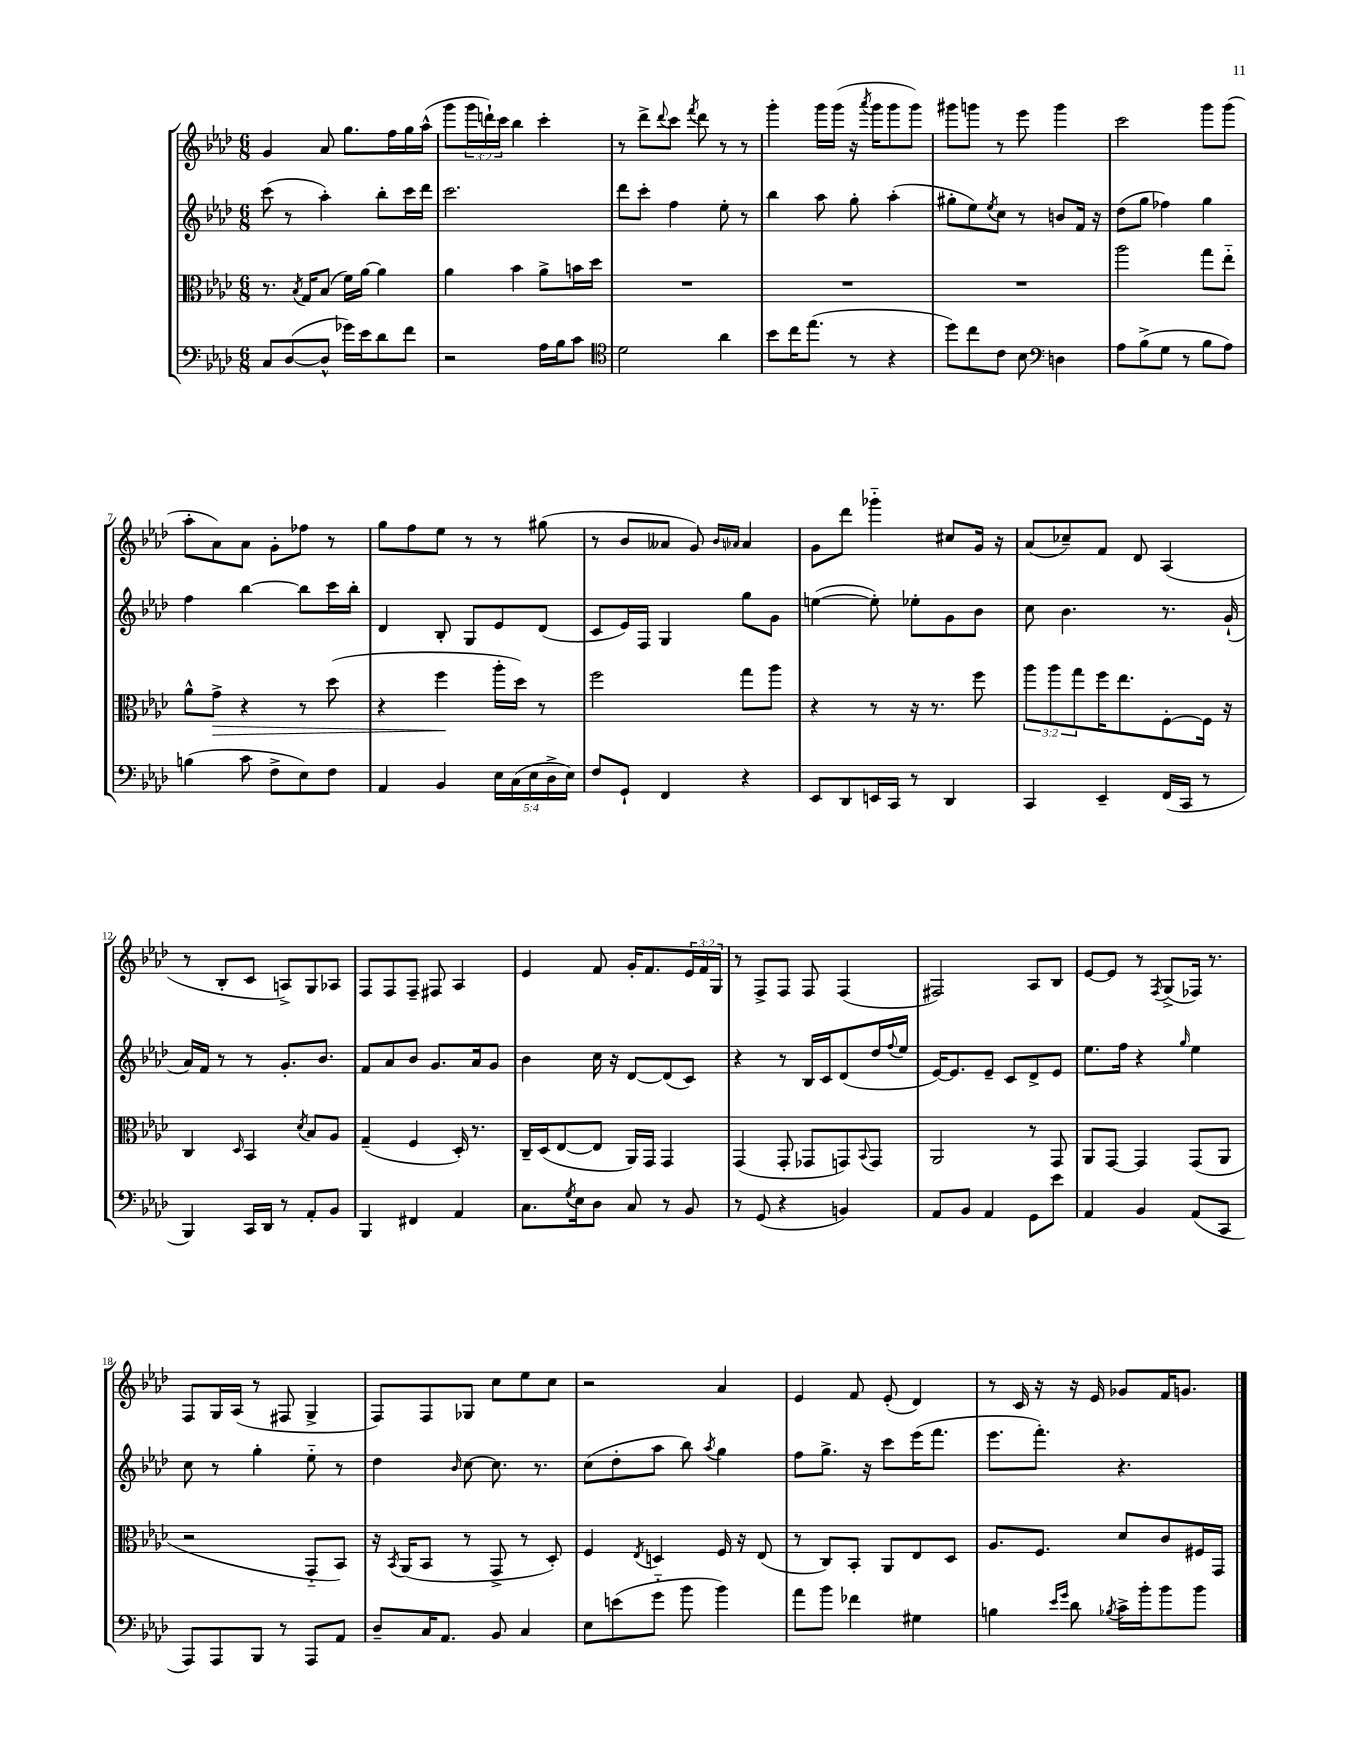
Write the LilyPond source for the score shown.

<<
\new StaffGroup <<
\new Staff = "s0" {
    \clef treble \key aes \major \numericTimeSignature \time 6/8 \override Staff.TupletNumber.text = #tuplet-number::calc-fraction-text
    g'4 aes'8 g''8. f''16 g''16 aes''16-^( |
    g'''8 \tuplet 3/2 { g'''16 d'''16-!) c'''16 } bes''4 c'''4-. |
    r8 des'''8-> \appoggiatura { des'''8 } c'''8 \acciaccatura { f'''8 } des'''8 r8 r8 |
    g'''4-. g'''16 g'''16( r16 \acciaccatura { aes'''8 } g'''16 g'''8 g'''8) |
    gis'''8 g'''8 r8 ees'''8 g'''4 |
    c'''2 g'''8 g'''8( |
    aes''8-. aes'8) aes'8 g'8-. fes''8 r8 |
    g''8 f''8 ees''8 r8 r8 gis''8( |
    r8 bes'8 aeses'8 g'8) \grace { bes'16 aes'16 } aes'4 |
    g'8 des'''8 ges'''4-_ cis''8 g'16 r16 |
    aes'8( ces''8--) f'8 des'8 aes4( |
    r8 bes8-. c'8 a8->) g8 aes8 |
    f8 f8 f8-- fis8 aes4 |
    ees'4 f'8 g'16-. f'8. \tuplet 3/2 { ees'16 f'16 g16 } |
    r8 f8-> f8 f8 f4( |
    fis2) aes8 bes8 |
    ees'8~ ees'8 r8 \acciaccatura { f8 } g8->( fes16) r8. |
    f8 g16 aes16( r8 fis8 g4-> |
    f8) f8 ges8 c''8 ees''8 c''8 |
    r2 aes'4 |
    ees'4 f'8 ees'8-.( des'4) |
    r8 c'16 r16 r16 ees'16 ges'8 f'16 g'8. \bar "|." |
}
\new Staff = "s1" {
    \clef treble \key aes \major \numericTimeSignature \time 6/8
    c'''8( r8 aes''4-.) bes''8-. c'''16 des'''16 |
    c'''2. |
    des'''8 c'''8-. f''4 ees''8-. r8 |
    bes''4 aes''8 g''8-. aes''4-.( |
    gis''8-. ees''8) \acciaccatura { ees''8 } c''8 r8 b'8 f'16 r16 |
    des''8( g''8 fes''4) g''4 |
    f''4 bes''4~ bes''8 c'''16 bes''16-. |
    des'4 bes8-. g8 ees'8 des'8( |
    c'8 ees'16) f16 g4 g''8 g'8 |
    e''4~( e''8-.) ees''8-. g'8 bes'8 |
    c''8 bes'4. r8. g'16-!( |
    aes'16) f'16 r8 r8 g'8.-. bes'8. |
    f'8 aes'8 bes'8 g'8. aes'16 g'8 |
    bes'4 c''16 r16 des'8~ des'8( c'8) |
    r4 r8 bes16 c'16 des'8( des''16 \appoggiatura { f''8 } ees''16 |
    ees'16~) ees'8. ees'8-- c'8 des'8-> ees'8 |
    ees''8. f''16 r4 \grace { g''16 } ees''4 |
    c''8 r8 g''4-. ees''8-_ r8 |
    des''4 \grace { bes'16 } c''8~ c''8. r8. |
    c''8( des''8-. aes''8 bes''8) \acciaccatura { aes''8 } g''4 |
    f''8 g''8.-> r16 c'''8 ees'''16( f'''8. |
    ees'''8. f'''8.-.) r4. \bar "|." |
}
\new Staff = "s2" {
    \clef alto \key aes \major \numericTimeSignature \time 6/8 \override Staff.TupletNumber.text = #tuplet-number::calc-fraction-text
    r8. \acciaccatura { bes8 } g16 bes8( f'16) aes'16~ aes'4 |
    aes'4 bes'4 aes'8-> b'16 des''16 |
    R2. |
    R2. |
    R2. |
    aes''2 g''8 ees''8-_ |
    aes'8-^ g'8->\> r4 r8 des''8( |
    r4 f''4\! aes''16-. des''16) r8 |
    f''2 g''8 aes''8 |
    r4 r8 r16 r8. f''8 |
    \tuplet 3/2 { aes''8 aes''8 g''8 } f''16 ees''8. f8~-. f16 r16 |
    c4 \grace { des16 } bes,4 \acciaccatura { des'8 } bes8 aes8 |
    g4--( f4 des16-.) r8. |
    c16-- des16( ees8~ ees8 aes,16) g,16 g,4 |
    g,4( g,8-. ges,8 g,8) \appoggiatura { bes,8 } g,8 |
    aes,2 r8 g,8 |
    aes,8 g,8~ g,4 g,8( aes,8 |
    r2 g,8-_ bes,8) |
    r16 \acciaccatura { bes,8 } aes,16( bes,8 r8 g,8-> r8 des8-.) |
    f4 \acciaccatura { ees8 } d4 f16 r16 ees8( |
    r8 c8) bes,8-. aes,8 ees8 des8 |
    aes8. f8. des'8 c'8 fis16 g,16 \bar "|." |
}
\new Staff = "s3" {
    \clef bass \key aes \major \numericTimeSignature \time 6/8 \override Staff.TupletNumber.text = #tuplet-number::calc-fraction-text
    c8 des8~( des8-^ ges'16) ees'16 des'8 f'8 |
    r2 aes16 bes16 c'8 |
    \clef tenor des'2 aes'4 |
    bes'8 c''16 ees''8.( r8 r4 |
    des''8) c''8 c'8 bes8 \clef bass d4 |
    aes8 bes8->( g8 r8 bes8 aes8) |
    b4( c'8 f8-> ees8) f8 |
    aes,4 bes,4 \tuplet 5/4 { ees16 c16( ees16 des16-> ees16) } |
    f8 g,8-! f,4 r4 |
    ees,8 des,8 e,16 c,16 r8 des,4 |
    c,4 ees,4-- f,16( c,16 r8 |
    bes,,4) c,16 des,16 r8 aes,8-. bes,8 |
    bes,,4 fis,4 aes,4 |
    c8. \acciaccatura { g8 } ees16 des8 c8 r8 bes,8 |
    r8 g,8( r4 b,4) |
    aes,8 bes,8 aes,4 g,8 ees'8 |
    aes,4 bes,4 aes,8( c,8 |
    aes,,8) aes,,8 bes,,8 r8 aes,,8 aes,8 |
    des8-- c16 aes,8. bes,8 c4 |
    ees8 e'8( g'8-_ bes'8 bes'4) |
    aes'8 bes'8 fes'4 gis4 |
    b4 \grace { ees'16 g'16 } des'8 \acciaccatura { bes8 } c'16-> bes'16-. bes'8 bes'8 \bar "|." |
}
>>
>>
